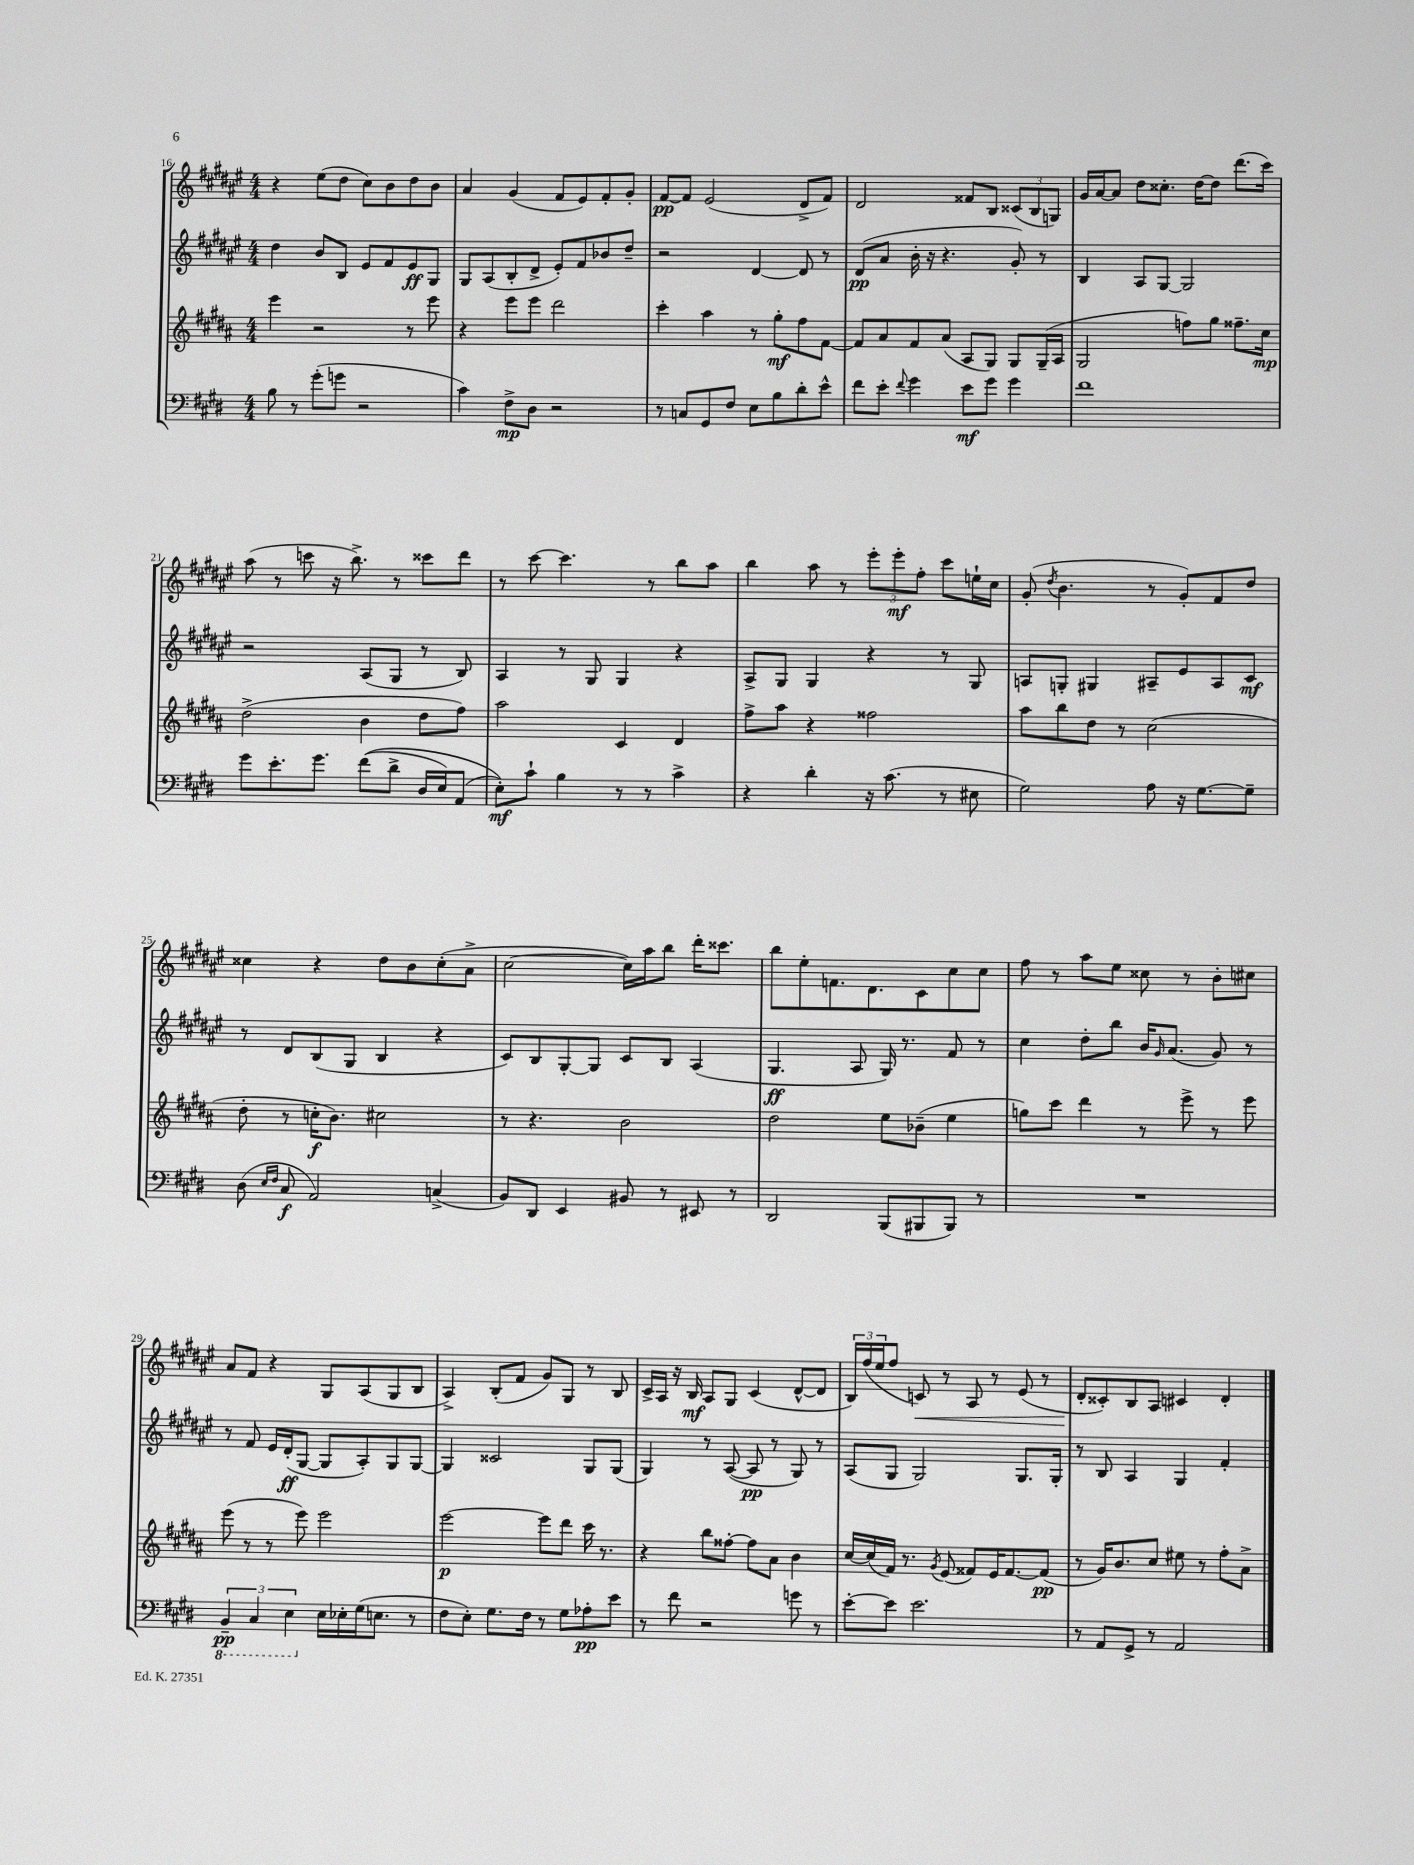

**kern	**kern	**kern	**kern
*staff4	*staff3	*staff2	*staff1
*clefF4	*clefG2	*clefG2	*clefG2
*k[f#c#g#d#]	*k[f#c#g#d#a#]	*k[f#c#g#d#a#e#]	*k[f#c#g#d#a#e#]
*M4/4	*M4/4	*M4/4	*M4/4
8B\	4eee\	4dd#\	4r
8r	.	.	.
(8g#'\L	2r	8b/L	(8ee#\L
8g\J	.	8B/J	8dd#\J
2r	.	8e#/L	8cc#\L)
.	.	8f#/	8b\
.	8r	8e#/	8dd#\
.	8eee\	8G#/J	8b\J
=	=	=	=
4c#\)	4r	8G#/L	4a#/
.	.	(8A#/	.
8F#^\L	8eee\L	8B'/	(4g#/
8D#\J	8eee\J	8d#^/J	.
2r	2ddd#\	8e#'/L)	8f#/L
.	.	8f#/	8e#/)
.	.	8b-/	8f#'/
.	.	8dd#~/J	8g#'/J
=	=	=	=
8r	4ccc#'\	2r	[8f#/L
8C/L	.	.	8f#/]J
8GG#/	4aa#\	.	(2e#/
8F#/J	.	.	.
8E\L	8r	[4d#/	.
8B\	8gg#'\L	.	.
8d#'\	8ff#\	8d#/]	8d#^/L
8e^^\J	[8f#\J	8r	8f#/J)
=	=	=	=
8f#\L	8f#/]L	(8d#/L	2d#/
8e'\J	8a#/	8a#/J	.
8qqf#/	.	.	.
4g#\	8f#/	16b'\	.
.	.	16r	.
.	(8a#/J	4.r	.
8e\L	8A#/L	.	8f##/L
8g#\J	8G#/J)	.	8B/J
4g#\	8G#/L	8g#'/)	(12c##/L
.	.	.	12B/
.	(16G#~/L	8r	.
.	.	.	12G/J)
.	16A#/JJ	.	.
=	=	=	=
1f#	2G#/	4B/	16g#/LL
.	.	.	[16a#/J
.	.	.	8a#/]J
.	.	8A#/L	8dd#\L
.	.	[8G#/J	8.cc##'\J
.	8ff\L)	2G#/]	.
.	.	.	[16dd#\LK
.	8gg#\J	.	8dd#\]J
.	8.ff##~\L	.	(8.ddd#\L
.	16cc#\Jk	.	16ccc#\Jk)
=	=	=	=
8g#\L	(2dd#^\	2r	(8aa#\
8.e'\	.	.	8r
.	.	.	8ccc\
8.g#\J	.	.	.
.	.	.	16r
.	.	.	8.bb^\)
&((8f#\L	4b\	(8A#/L	.
8d#^\J	.	8G#/J	8r
16D#/LL	8dd#\L	8r	8ccc##\L
16E/J)	.	.	.
(8AA/J	8ff#\J)	8B/)	8ddd#\J
=	=	=	=
8E'\L)&)	2aa#\	4A#/	8r
8c#`\J	.	.	[8ccc#\
4B\	.	8r	4.ccc#\]
.	.	8G#/	.
8r	4c#/	4G#/	.
8r	.	.	8r
4c#^\	4d#/	4r	8bb\L
.	.	.	8aa#\J
=	=	=	=
4r	8ff#^\L	8A#^/L	4bb\
.	8aa#\J	8G#/J	.
4d#'\	4r	4G#/	8aa#\
.	.	.	8r
16r	2ff##\	4r	12eee#'\L
(8.c#\	.	.	.
.	.	.	12eee#'\
.	.	.	12ff#'\J
8r	.	8r	8ccc#\L
8E#\	.	8G#/	16ee`\L
.	.	.	16cc#\JJ
=	=	=	=
2G#\)	8aa#\L	8A/L	(8g#'/
.	.	.	8qdd#/
.	8bb\	8G'/J	4.b\
.	8dd#\J	4G#/	.
.	8r	.	.
8A\	(2cc#\	8A#~/L	8r
16r	.	8e#/	8g#'/L)
[8.G#\L	.	.	.
.	.	8A#/	8f#/
8G#~\]J	.	8c#/J	8dd#/J
=	=	=	=
(8D#\	8dd#'\	8r	4cc##\
16qqE/LL	.	.	.
16qqF#/JJ	.	.	.
8C#/	8r	8d#/L	.
2AA/)	16cc'\LK	(8B/	4r
.	8.b\J)	.	.
.	.	8G#/J	.
.	2cc#\	4B/	8dd#\L
.	.	.	8b\
(4C^/	.	4r	(8cc##'\
.	.	.	8a#^\J
=	=	=	=
8BB/L)	8r	8c#/L)	[2cc#\
8DD#/J	4.r	8B/	.
4EE/	.	[8G#'/	.
.	.	8G#/]J	.
8BB#/	2b\	8c#/L	16cc#\]LL)
.	.	.	16aa#\J
8r	.	8B/J	8bb\J
8EE#/	.	(4A#/	16ddd#'\LK
.	.	.	8.ccc##\J
8r	.	.	.
=	=	=	=
2DD#/	2dd#\	4.G#/	8bb\L
.	.	.	8ee#'\
.	.	.	8.f\
.	.	8A#/	.
.	.	.	8.d#\
(8BBB/L	8ee\L	16G#/)	.
.	.	8.r	.
8BBB#/	(8b-~\J	.	8c#\
8BBB#/J)	4ee\	8f#/	8cc#\
8r	.	8r	8cc#\J
=	=	=	=
1r	8gg\L)	4cc#\	8ff#\
.	8ccc#\J	.	8r
.	4ddd#\	8dd#'\L	8aa#\L
.	.	8bb\J	8ee#\J
.	8r	16b/LK	8cc##\
.	.	16qqg#/	.
.	.	(8.a#/J	.
.	8eee^\	.	8r
.	8r	8g#/)	8b'\L
.	8eee\	8r	8cc#\J
=	=	=	=
6BBB~/	(8eee\	8r	8a#/L
.	8r	8f#/	8f#/J
6CC#/	.	.	.
.	8r	16e#/LL	4r
.	.	(16d#'/J	.
6EE\	.	.	.
.	8eee\)	[8G#/J	.
16E\LL	2eee\	8G#/]L	8G#/L
16E-'\	.	.	.
(16G#\J	.	8A#'/)	(8A#/
8.E\J	.	.	.
.	.	8G#/	8G#/
8r	.	[8G#/J	8B/J
=	=	=	=
8F#\L	[2eee\	4G#/]	4A#^/)
8E'\J)	.	.	.
8.G#\L	.	2c##/	(8B'/L
.	.	.	8f#/J
16F#\Jk	.	.	.
8r	8eee\]L	.	8g#/L)
8G#\L	8ddd#\J	.	8G#/J
8A-'\	16ccc#\	8G#/L	8r
.	8.r	.	.
8e\J	.	(8G#/J	8B/
=	=	=	=
8r	4r	4G#/)	16c#^/LL
.	.	.	16A#/JJ
8f#\	.	.	16r
.	.	.	16B/
2r	8bb\L	8r	8A#/L
.	[8ff##'\J	([8A#/	8G#/J
.	8ff##\]L	8A#/]	(4c#/
.	8a#\J	8r	.
8g\	4b\	8G#/)	[8d#^^/L
8r	.	8r	8d#/]J
=	=	=	=
[8e'\L	[16cc#/LL	(8A#/L	24B/LL)
.	.	.	(24ff#/
.	(16cc#/]	.	.
.	.	.	24ee#/J
8e\]J	16f#/JJ)	8G#/J	8ff#/J
.	8.r	.	.
2.e\	.	2G#/)	8c/)
.	8qg#/	.	.
.	(8e/	.	8r
.	8f##/L)	.	8A#/
.	16e/K	.	8r
.	[8.f##/	.	.
.	.	8.G#/L	(8e#/
.	(8f##/]J	.	8r
.	.	16G#'/Jk	.
=	=	=	=
8r	8r	8r	8d#'/L
8AA/L	16g#/LK)	8B/	8c##'/)
.	8.b/	.	.
8GG#^/J	.	4A#/	8B/
8r	8cc#/J	.	8A#/J
2AA/	8ee#\	4G#/	4c#/
.	8r	.	.
.	8ff#'\L	4f#'/	4d#'/
.	8a#^\J	.	.
==	==	==	==
*-	*-	*-	*-
